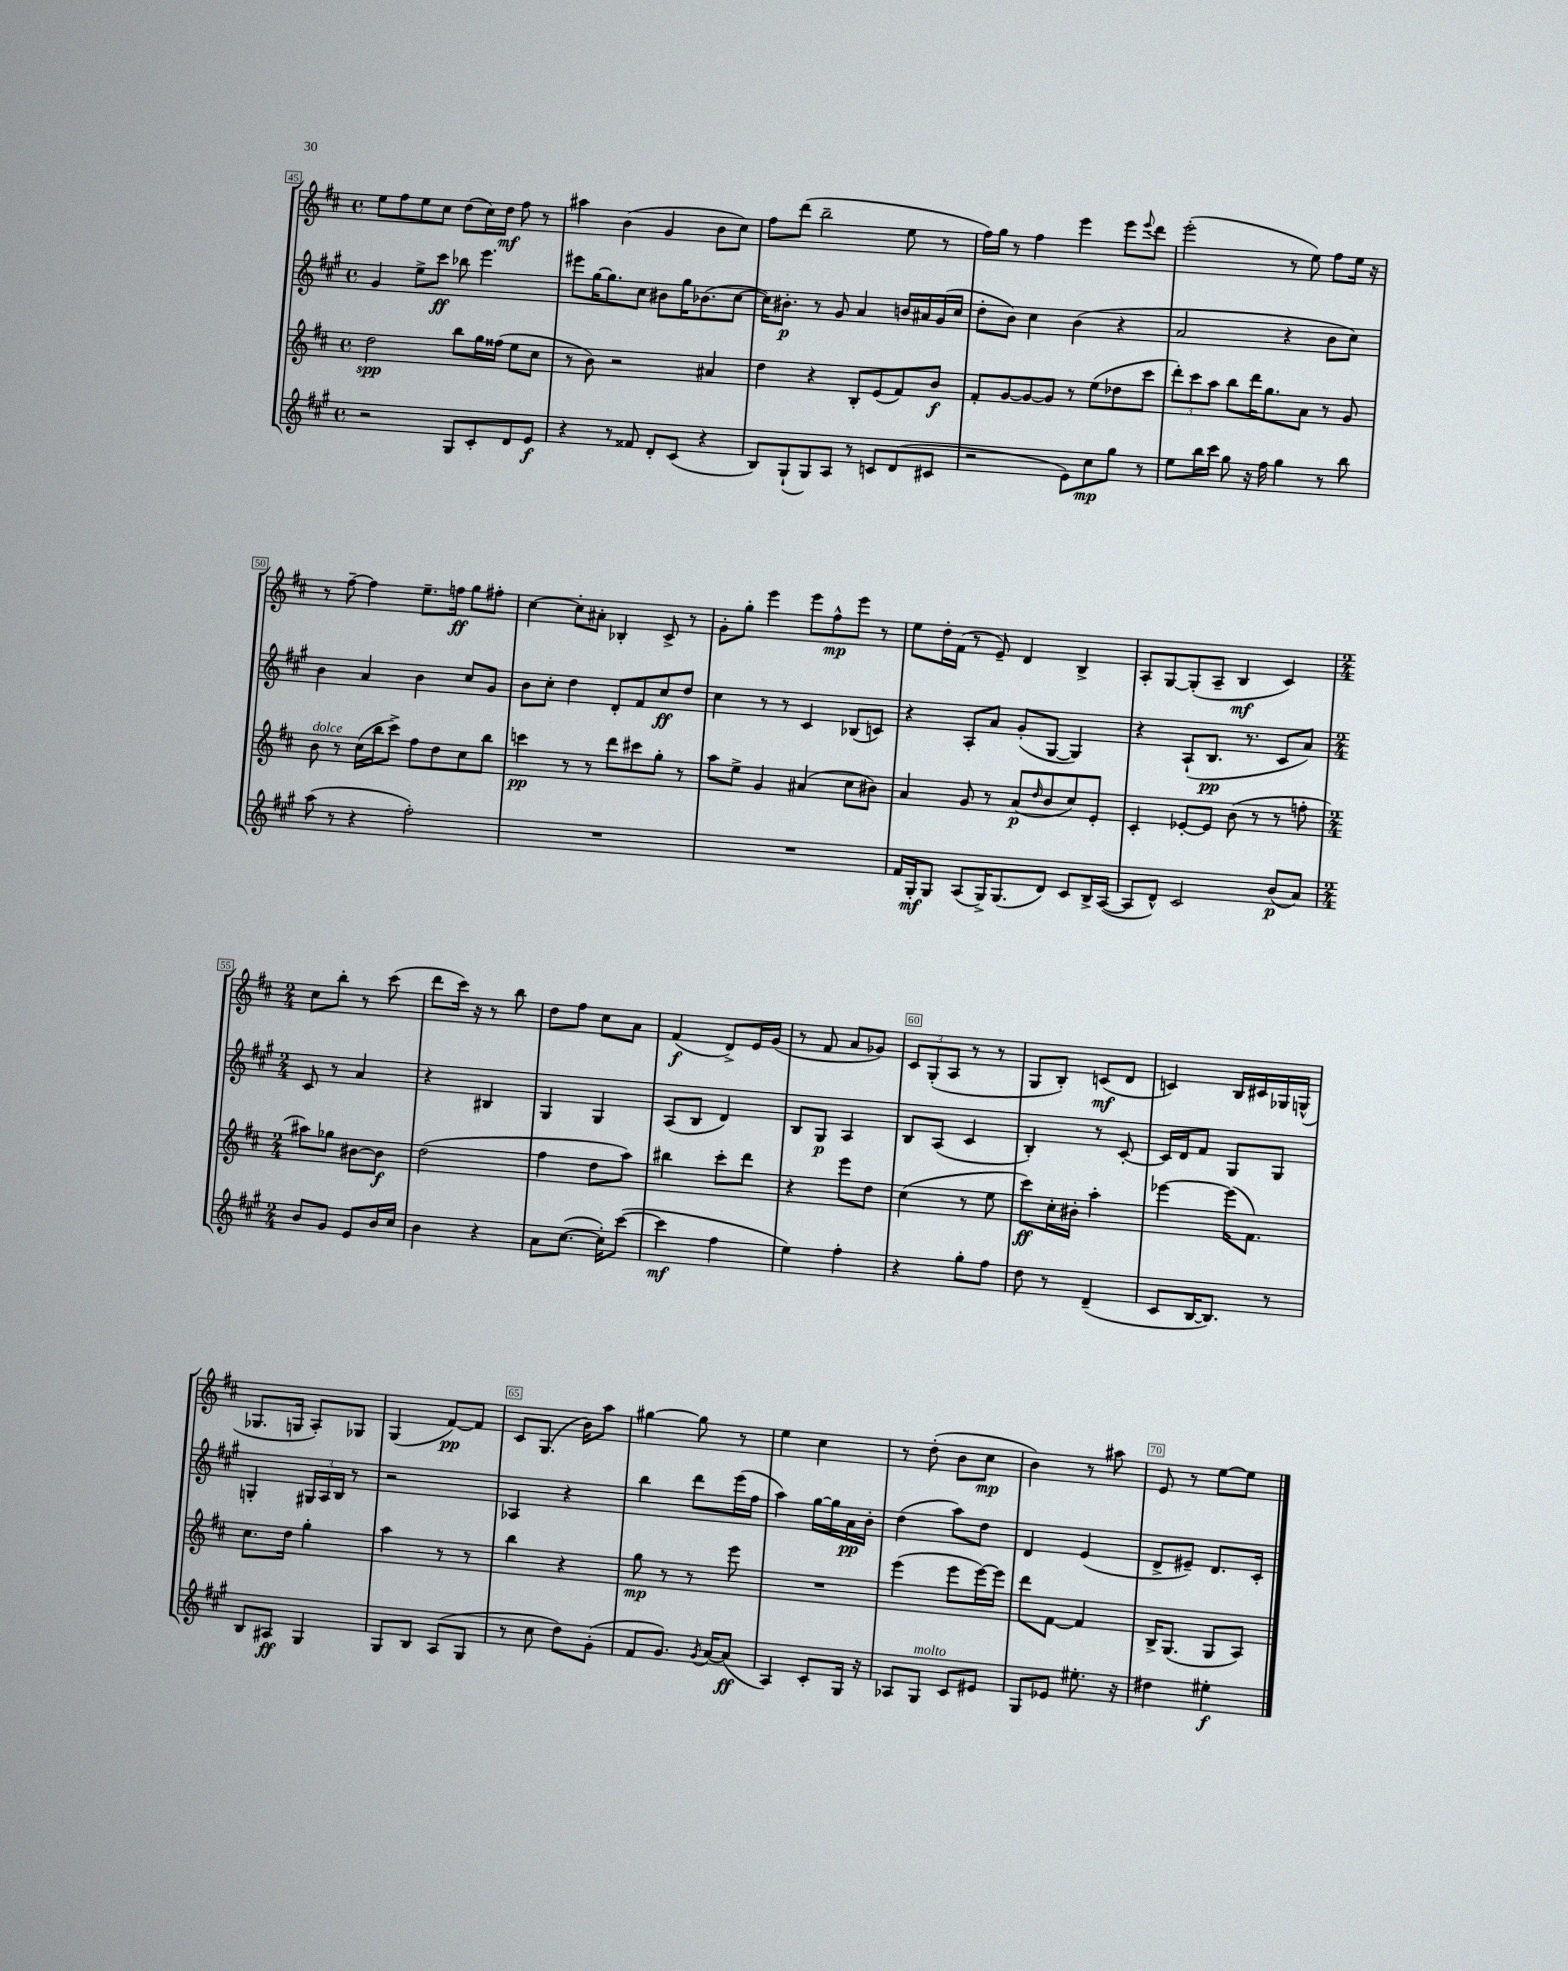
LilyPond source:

<<
\new StaffGroup <<
\new Staff = "s0" {
    \clef treble \key d \major \defaultTimeSignature \time 4/4
    e''8 fis''8 e''8 cis''8 d''8( cis''16) d''16\mf fis''8 r8 |
    ais''4 b'4( g'4 b'8 cis''8) |
    fis''8 d'''8( b''2-- e''8 r8 |
    fis''16) g''16 r8 fis''4 e'''4 e'''8 \appoggiatura { e'''8 } d'''8 |
    e'''2-.( r8 e''8) fis''8 e''16 r16 |
    r8 fis''8~-- fis''4 e''8.-- f''16\ff g''8 fis''8-. |
    cis''4~ cis''8-. ais'8-. bes4-. cis'8-> r8 |
    g'8-. g''8-. e'''4 e'''8 fis''8-^\mp e'''8 r8 |
    e''8 d''16-. fis'16( r8 e'8--) d'4 b4-> |
    a8-. g8~ g8-.( a8-- b4\mf cis'4) |
    \numericTimeSignature \time 2/4 cis''8 b''8-. r8 cis'''8( |
    d'''8 cis'''16) r16 r8 b''8 |
    d''8 fis''8 cis''8 a'8 |
    fis'4\f( d'8->) e'16 g'16( |
    r8 fis'8 a'8 ges'8) |
    \tuplet 3/2 { cis'8 g8-.( a8 } r8 r8 |
    g8 b8-.) c'8\mf( d'8 |
    c'4) b16 cis'16 ges16 g16-^( |
    ges8. g16 a8-.) ges8 |
    g4( fis'8~\pp) fis'8 |
    cis'8 g8.( b'16) a''8 |
    gis''4~ gis''8 r8 |
    e''4 cis''4 |
    r8 d''8-.( b'8 cis''8\mp |
    b'4) r8 ais''8 |
    e'8 r8 e''8~ e''8 \bar "|." |
}
\new Staff = "s1" {
    \clef treble \key a \major \defaultTimeSignature \time 4/4
    gis'4 e''8-> cis'''8\ff bes''8 e'''4. |
    eis'''8 gis''16~ gis''8. cis''8 bis'8 gis''16 bes'8.( cis''8~ |
    cis''16) bis'8.-.\p r8 gis'8 a'4 b'16 ais'16 gis'16( cis''16 |
    d''8-. b'8) cis''4 b'4( r4 |
    a'2 r4 b'8 cis''8) |
    b'4 a'4 b'4 cis''8 gis'8 |
    b'8 cis''8-. d''4 d'8-. fis'8 cis''8\ff d''8 |
    cis''4 r8 r8 cis'4 bes8( c'8) |
    r4 a8-. a'8 gis'8-.( gis8~ gis4) |
    r4 a8-!( b8.\pp r8. cis'8 a'8) |
    \numericTimeSignature \time 2/4 cis'8 r8 a'4 |
    r4 bis4 |
    gis4 gis4 |
    a8( b8 d'4) |
    b8 gis8\p a4 |
    b8 a8( cis'4 |
    b4-.) r8 cis'8~-. |
    cis'16 d'16 fis'8 gis8 gis8 |
    g4-. \tuplet 3/2 { gis16 a16 b16 } r8 |
    r2 |
    aes4 r4 |
    b''4 d'''8 e'''16( fis''16 |
    a''4) gis''16~ gis''16 a'16\pp b'16-. |
    d''4( a''8) d''8 |
    d'4 e'4( |
    d'8-> eis'8--) d'8. cis'16-. \bar "|." |
}
\new Staff = "s2" {
    \clef treble \key d \major \defaultTimeSignature \time 4/4
    d''2\spp b''8 g''16 fisis''16( e''8 cis''8 |
    r8 b'8) r2 ais'4 |
    d''4 r4 b8-. e'8( fis'8) b'8\f |
    fis'8-. g'8~ g'8~ g'8 r8 e''8( des''8 cis'''8 |
    \tuplet 3/2 { d'''8-.) cis'''8 a''8 } b''8 d'''16 g''8. a'8 r8 g'8 |
    b'8^\markup { \italic "dolce" } r8 cis''16( b''16 cis'''8->) fis''8 d''8 cis''8 b''8 |
    c'''4\pp r8 r8 d'''8 cis'''8 g''8-. r8 |
    a''8 e''8-> g'4 ais'4( cis''8 bis'8) |
    a'4 g'8 r8 a'8\p( \grace { d''16 } b'8 cis''8) e'8-. |
    cis'4-. ees'8~-. ees'8 b'8( r8 r8 f''8-. |
    \numericTimeSignature \time 2/4 ais''8) ges''8 bis'8~ bis'8\f |
    d''2( |
    fis''4 d''8 a''8) |
    bis''4 cis'''8-. d'''8 |
    r4 e'''8 d''8 |
    cis''4( r8 e''8 |
    cis'''8\ff) cis''16-. bis'16-. a''4-. |
    ees'''4~ ees'''16( fis'8.) |
    cis''8. d''16 g''4-. |
    a''4 r8 r8 |
    b''4 r4 |
    g''8\mp r8 r8 e'''8 |
    R2 |
    e'''4( e'''8 e'''16~) e'''16 |
    d'''8 fis'8~ fis'4 |
    b16-> g8.( g8 a8) \bar "|." |
}
\new Staff = "s3" {
    \clef treble \key a \major \defaultTimeSignature \time 4/4
    r2 gis8 cis'8-. d'8 e'8\f |
    r4 r8 fisis'8 d'8-. cis'8( r4 |
    b8) gis8-!( gis8) a8 r8 c'8 d'8( cis'8 |
    r2 e'8) cis''8\mp gis''8 r8 |
    e''8 b''16 cis'''16 gis''8 r16 fis''16 gis''4 r8 b''8 |
    a''8( r8 r4 fis''2-.) |
    R1 |
    R1 |
    fis'16 gis16-.\mf gis8 a8( gis16->) gis8.( d'8) cis'8 b16-> a16~( |
    a8 d'8-^) cis'2 b'8\p( a'8) |
    \numericTimeSignature \time 2/4 b'8 gis'8 e'8 b'16 cis''16 |
    b'4 r4 |
    a'8 cis''8.~( cis''16-.) cis'''8~( |
    cis'''4\mf fis''4 |
    e''4) fis''4-. |
    r4 gis''8-. fis''8 |
    d''8 r8 d'4--( |
    cis'8 b16~ b8.) r8 |
    b8 ais8\ff gis4 |
    gis8 b8 a8( gis8 |
    r8 cis''8 d''8) gis'8-.( |
    fis'8 gis'8.) \acciaccatura { gis'8 } a'16~ a'8\ff( |
    a4) cis'8-. gis16 r16 |
    aes8 gis8^\markup { \italic "molto" } cis'8 eis'8 |
    gis8 ees'8 eis''8.-. r16 |
    dis''4 eis''4-.\f \bar "|." |
}
>>
>>
\layout { \context { \Score currentBarNumber = #45 \override BarNumber.break-visibility = ##(#f #t #t) barNumberVisibility = #(every-nth-bar-number-visible 5) \override BarNumber.stencil = #(make-stencil-boxer 0.1 0.3 ly:text-interface::print) } }
